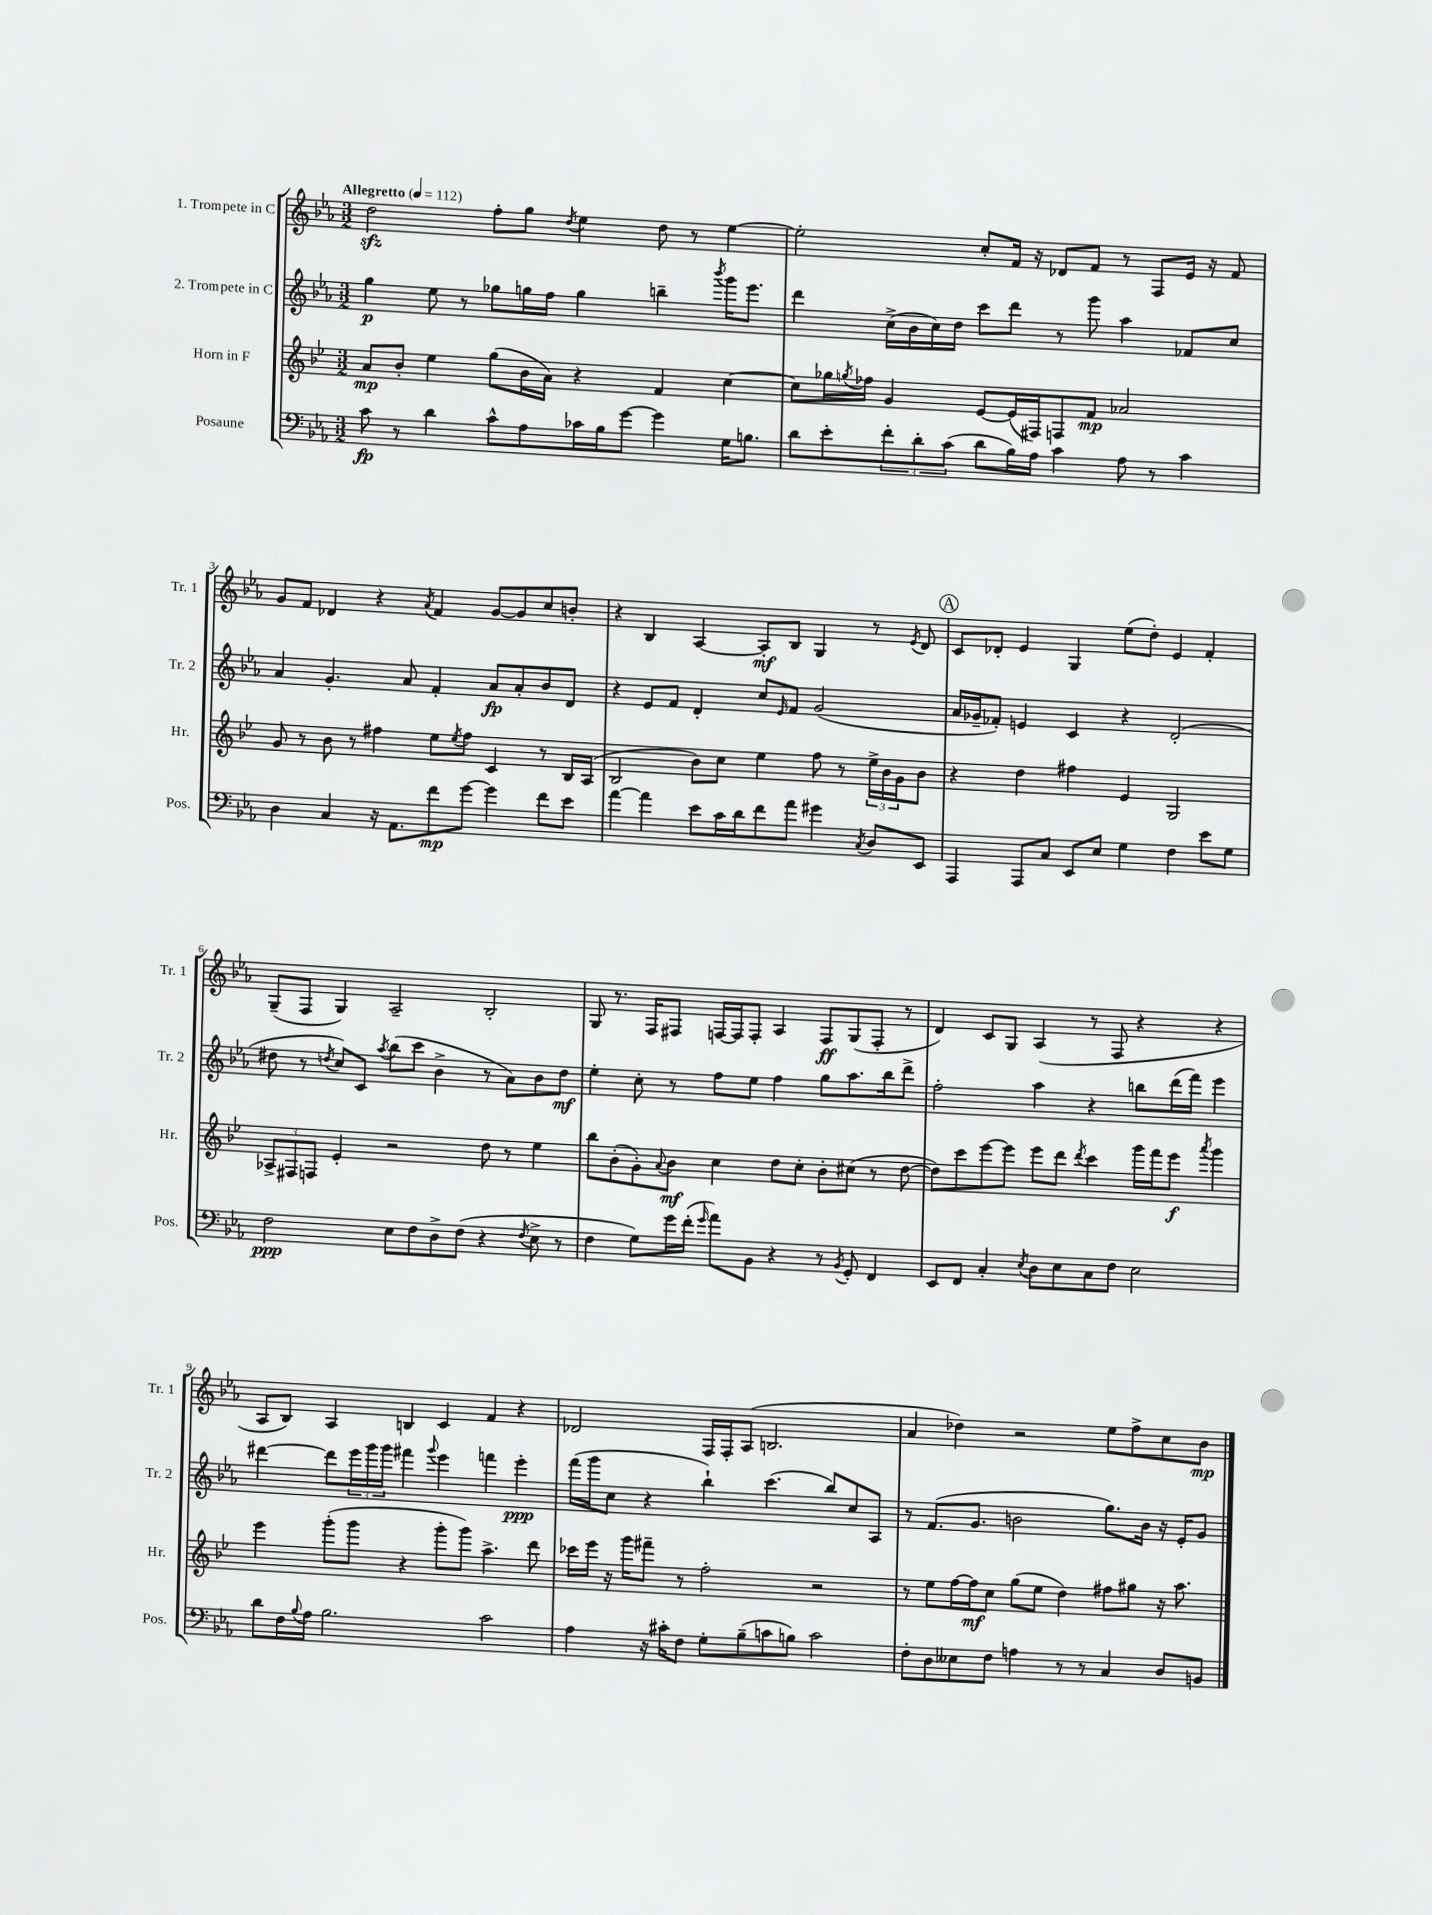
<<
\new StaffGroup <<
\new Staff = "s0" \with { instrumentName = "1. Trompete in C" shortInstrumentName = "Tr. 1" } {
    \clef treble \key ees \major \numericTimeSignature \time 3/2 \tempo "Allegretto" 4 = 112
    d''2\sfz f''8-. g''8 \acciaccatura { d''8 } ees''4 d''8 r8 ees''4~ |
    ees''2-. c''8-. f'16 r16 des'8 f'8 r8 f8 ees'16 r16 f'8 |
    g'8 f'8 des'4 r4 \acciaccatura { aes'8 } f'4 g'8~ g'8 c''8 b'8-. |
    r4 bes4 aes4~ aes8-.\mf bes8 g4 r8 \acciaccatura { ees'8 } d'8 |
    \mark \markup { \circle "A" } c'8 des'8-. ees'4 g4 ees''8( d''8-.) ees'4 f'4-. |
    g8--( f8 g4) aes2-- bes2-. |
    g8 r8. f16 fis8 f16~ f16 f8-. aes4 f8\ff g8( f8-. r8 |
    d'4) c'8 g8 aes4( r8 f8 r4 r4 |
    aes8 bes8) aes4 b4 c'4 f'4 r4 |
    des'2 f16 f16-. aes8( b2. |
    aes'4 des''4) r2 ees''8 f''8-> c''8 bes'8\mp \bar "|." |
}
\new Staff = "s1" \with { instrumentName = "2. Trompete in C" shortInstrumentName = "Tr. 2" } {
    \clef treble \key ees \major \numericTimeSignature \time 3/2
    g''4\p ees''8 r8 ges''8 g''16 f''16 g''4 b''4-- \acciaccatura { bes'''8 } g'''16 ees'''8. |
    d'''4 c''16->( bes'16 c''16) d''16 c'''8 d'''8 r8 g'''8 aes''4 fes'8 c''8 |
    aes'4 g'4.-. aes'8 f'4-. aes'8\fp aes'8-. bes'8 d'8 |
    r4 ees'8 f'8 d'4-. c''8 \grace { ees'16 } f'8 g'2( |
    \mark \markup { \circle "A" } aes'16 ges'16-- fes'8-.) e'4 c'4 r4 d'2-.( |
    dis''8 r8 \acciaccatura { d''8 } c''8) c'8 \acciaccatura { aes''8 } bes''8( c'''8 bes'4-> r8 aes'8) bes'8 d''8\mf |
    ees''4-. c''8-. r8 f''8 ees''8 f''4 g''8 aes''8. bes''16 d'''8-> |
    f''2-. aes''4 r4 b''8 d'''16( f'''16) ees'''4 |
    dis'''4~ dis'''8 \tuplet 3/2 { ees'''16 g'''16 g'''16 } fis'''4 \appoggiatura { g'''8 } ees'''4 f'''4 ees'''4-.\ppp |
    f'''16( g'''16 c''8 r4 bes''4-!) c'''4.( bes''8) c''8 aes8 |
    r8 f'8.( g'8. b'2 g''8.) b'16 r16 ees'16-. g'8 \bar "|." |
}
\new Staff = "s2" \with { instrumentName = "Horn in F" shortInstrumentName = "Hr." } {
    \clef treble \key bes \major \numericTimeSignature \time 3/2
    a'8\mp bes'8-. ees''4 g''8( bes'16 a'16) r4 f'4 c''4~ |
    c''8 ges''16 \acciaccatura { g''8 } fes''16 g'4 ees'8~ ees'16( fis16) f8 f'8\mp aes'2 |
    g'8 r8 bes'8 r8 fis''4 ees''8 \acciaccatura { ees''8 } fis''8 c'4 r8 bes16 a16( |
    bes2 bes'8) c''8 ees''4 f''8 r8 \tuplet 3/2 { ees''16-> bes'16 g'16 } bes'8 |
    \mark \markup { \circle "A" } r4 d''4 fis''4 ees'4 g2 |
    \tuplet 3/2 { aes8-> fis8 f8 } ees'4-. r2 d''8 r8 ees''4 |
    bes''8 bes'8-.( g'8-.) \appoggiatura { a'8 } bes'8\mf c''4 d''8 c''8-. bes'8-. cis''8( r8 d''8~ |
    d''8) c'''8 ees'''8~ ees'''8 ees'''8 d'''8 \acciaccatura { d'''8 } c'''4 g'''16 f'''16 ees'''8\f \acciaccatura { a'''8 } g'''4 |
    ees'''4 g'''8-.( g'''8 r4 g'''8-. g'''8) a''4.-> d'''8 |
    ces'''16 ees'''16 r16 g'''16 fis'''8-- r8 f''2-. r2 |
    r8 ees''8 f''16~ f''16\mf c''8 g''8( ees''8 d''4) fis''8 gis''8 r16 a''8. \bar "|." |
}
\new Staff = "s3" \with { instrumentName = "Posaune" shortInstrumentName = "Pos." } {
    \clef bass \key ees \major \numericTimeSignature \time 3/2
    c'8\fp r8 d'4 c'8-^ aes8 ces'16 bes16 g'8~ g'4 g16 b8. |
    d'8 ees'8-. \tuplet 3/2 { f'8-. d'8-. c'8( } d'8 bes16) aes16 c'4 aes8 r8 c'4 |
    d4 c4 r16 aes,8. f'8\mp g'8~ g'4 f'8 ees'8 |
    aes'4~ aes'4 ees'8 c'16 d'16 f'8 aes'8 gis'4 \acciaccatura { c8 } d8 ees,8 |
    \mark \markup { \circle "A" } aes,,4 aes,,8 c8 ees,8 ees8 g4 f4 ees'8 g8 |
    f2\ppp ees8 f8 d8-> f8( r4 \acciaccatura { f8 } ees8-> r8 |
    f4 g8) g'16 f'16-.( \grace { g'16 } aes'8) bes,8 r4 r8 \acciaccatura { bes,8 } g,8-. f,4 |
    ees,8 f,8 c4-. \acciaccatura { ees8 } d8 ees8 c8 f8 ees2 |
    d'8 f16 \appoggiatura { bes8 } aes16 bes2. c'2 |
    aes4 r16 cis'16-. f8 g8-. bes8--( c'8 b8) c'2 |
    f8-. d8 eeses8 f8 a4 r8 r8 c4 d8 b,8 \bar "|." |
}
>>
>>
